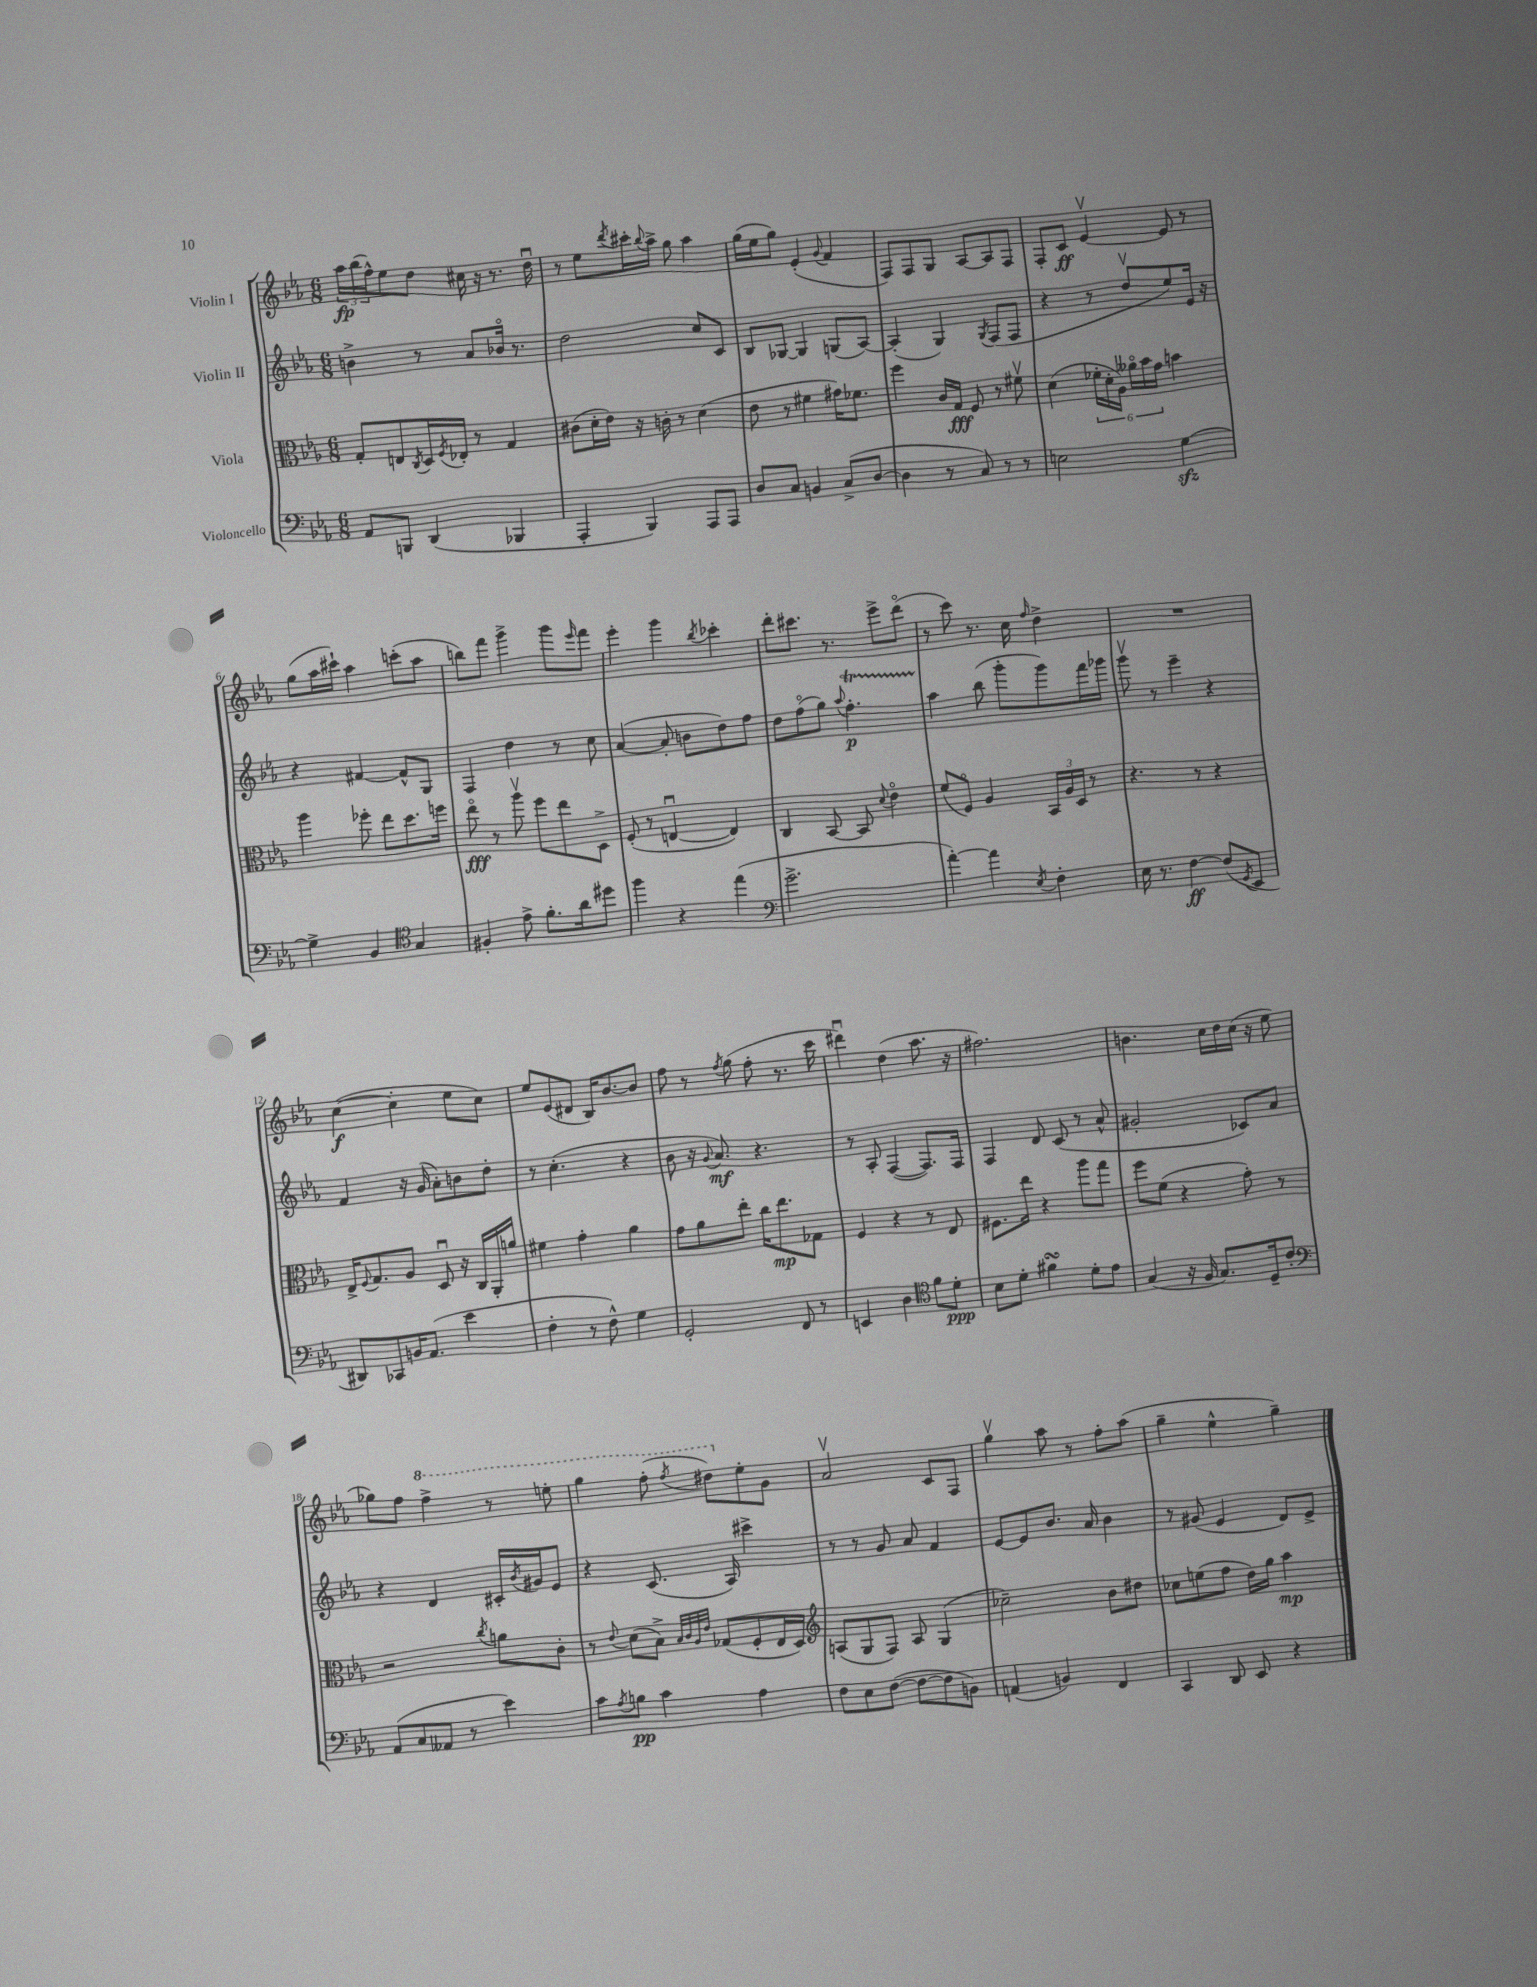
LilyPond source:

<<
\new StaffGroup <<
\new Staff = "s0" \with { instrumentName = "Violin I" } {
    \clef treble \key ees \major \numericTimeSignature \time 6/8
    \tuplet 3/2 { aes''16\fp bes''16( f''16-^) } ees''8 d''8 cis''16 r16 r8. d''16\downbow |
    r8 ees''8 \acciaccatura { d'''8 } cis'''16-. \appoggiatura { bes''8 } aes''16-> g''8 aes''4 |
    g''16( ees''16 g''8) ees'4-.( \appoggiatura { g'8 } f'4 |
    f8) f8 g8 aes8~ aes8 f8 |
    f8-. c'8\ff ees'4~\upbow ees'8 r8 |
    g''8( aes''16 cis'''16-!) aes''4 c'''8-.( aes''8 |
    b''8) f'''8 g'''4-> g'''8 \grace { ees'''16 } f'''8 |
    ees'''4-. g'''4 \acciaccatura { bes''8 } ces'''4-. |
    d'''8-. cis'''8. r8. ees'''8-> d'''8\flageolet( |
    r8 c'''8) r8. c''16 \grace { f''16 } d''4-> |
    R2. |
    c''4~\f( c''4-. ees''8 c''8) |
    ees''8 ees'8( dis'8 bes16) bes'8.~ bes'8 |
    f''8 r8 \acciaccatura { f''8 } g''8( f''8-. r8. c'''16 |
    dis'''4\downbow) d''4( aes''8. r16 |
    fis''2.) |
    b'4. c''16 d''16 c''16( r16 ees''8 |
    ges''8) f''8 \ottava #1 f'''4-> r8 e'''8-. |
    g'''4 f'''8-.( \acciaccatura { f'''8 } dis'''8) \ottava #0 ees''8-. g'8 |
    aes'2\upbow c'8 f8 |
    g''4\upbow aes''8 r8 f''8-. aes''8( |
    g''4-- ees''4-^ g''4--) \bar "|." |
}
\new Staff = "s1" \with { instrumentName = "Violin II" } {
    \clef treble \key ees \major \numericTimeSignature \time 6/8
    b'4-> r8 aes'8 bes'16\flageolet r8. |
    d''2 c''8 c'8 |
    bes8 ges8~ ges4 g8( aes8~) |
    aes4-.( g4) \acciaccatura { g8 } f8( f8 |
    r4 r8 d''8\upbow ees''8) ees'16 r16 |
    r4 fis'4~ fis'8-^ g8 |
    f4 d''4 r8 c''8 |
    aes'4~( aes'8-. b'8 d''8) f''8 |
    d''8 f''8\flageolet( g''8) \appoggiatura { aes''8 } f''4.-.\startTrillSpan\p |
    aes''4\stopTrillSpan bes''8( g'''8-. g'''8) f'''16 ges'''16 |
    g'''8\upbow r8 ees'''4-- r4 |
    f'4 r16 g'16( aes'8-.) b'8 d''8-. |
    r8 c''4.-.( r4 |
    bes'8 r16 \appoggiatura { g'8 } aes'8.\mf) r4. |
    r8 aes8-. f4~( f8.) f16 |
    f4 d'8 c'8( r8 aes'8-^ |
    gis'2-. ces'8) aes'8 |
    r4 d'4 cis'16-. \acciaccatura { bes'8 } gis'16 ees'8 |
    r4 c'8.( aes16) cis'''4-> |
    r8 r8 g'8 aes'8 f'4 |
    ees'8~ ees'8 bes'8. aes'16 bes'4 |
    r8 gis'8( ees'4 d'8) ees'8-> \bar "|." |
}
\new Staff = "s2" \with { instrumentName = "Viola" } {
    \clef alto \key ees \major \numericTimeSignature \time 6/8
    g8-. e8 \acciaccatura { c8 } d16 \acciaccatura { f8 } ees16-. r8 g4 |
    cis'8( d'16-. ees'16) r16 c'16-. r8 d'4( |
    ees'8 r8 fis'4 gis'16) fes'8. |
    f''4 c'16 g16\fff f8 r8 fis'8\upbow |
    d'4( \tuplet 6/4 { fes'16-. d'16-. aes16) aeses'16\flageolet bes'16 g'16 } b'4 |
    aes''4 fes''8-. ees''8 d''8. f''16 |
    ees''8\flageolet\fff r8 aes''8\upbow f''8 ees''8 d8-> |
    f8-.( r8 e4~\downbow e4) |
    c4 bes,8~ bes,8 \appoggiatura { d'8 } ees'4\flageolet |
    f'8( f8\flageolet) aes4 \tuplet 3/2 { bes,16 aes16 d16 } r8 |
    r4. r8 r4 |
    ees16-> \appoggiatura { f8 } g8. aes8 d8\downbow r16 c16 aes,16-. a'16 |
    fis'4 g'4-. aes'4 |
    g'8 aes'8 ees''8-. c''16 ees''8.\mp ges8 |
    f4 r4 r8 ees8 |
    fis8. ees''16 r4 aes''8 g''8 |
    f''8 f'8( r4 g'8-.) r8 |
    r2 \acciaccatura { c''8 } a'8 c'8-. |
    r8 \appoggiatura { ees'8 } d'8( bes8->) \grace { bes32 c'32 aes32 ees'32 } ges8( f8-. ees16 d16) |
    \clef treble a8( g8 f8) a8 g4( |
    ces''2--) bes'8 dis''8 |
    ces''8 e''8( f''8 d''16) g''16 aes''4\mp \bar "|." |
}
\new Staff = "s3" \with { instrumentName = "Violoncello" } {
    \clef bass \key ees \major \numericTimeSignature \time 6/8
    aes,8 b,,8 d,4( bes,,4 |
    aes,,4-. bes,,4) aes,,8 aes,,8 |
    d8 c8 b,4 c8->( d8~ |
    d4 r8 c8) r8 r8 |
    e2 g4~\sfz |
    g4-> bes,4 \clef tenor g4 |
    fis4-. ees'8-> f'8.-. aes'16 dis''8 |
    f''4 r4 ees''4( |
    \clef bass g'2.-> |
    aes'4~-.) aes'4 \acciaccatura { ees8 } f4-. |
    ees16 r8. f4~\ff f8( \acciaccatura { g,8 } ees,8 |
    dis,8) ces,8 b,16 aes,8.( ees'4 |
    f4-. r8 f8-^) g4 |
    g,2-. f,8 r8 |
    e,4 d4 \clef tenor f'8 d'8-.\ppp |
    bes8 d'8-. fis'4\turn d'8-. ees'8 |
    g4( r16 f16 g8.) d16-- c'8-. |
    \clef bass aes,8( c8 aeses,8 r8 ees'4) |
    c'8 \acciaccatura { aes8 } b8\pp c'4 aes4 |
    f8 ees8 f8~( f8~ f8 b,8) |
    a,4( b,4) f,4 |
    c,4 d,8 ees,8 r4 \bar "|." |
}
>>
>>
